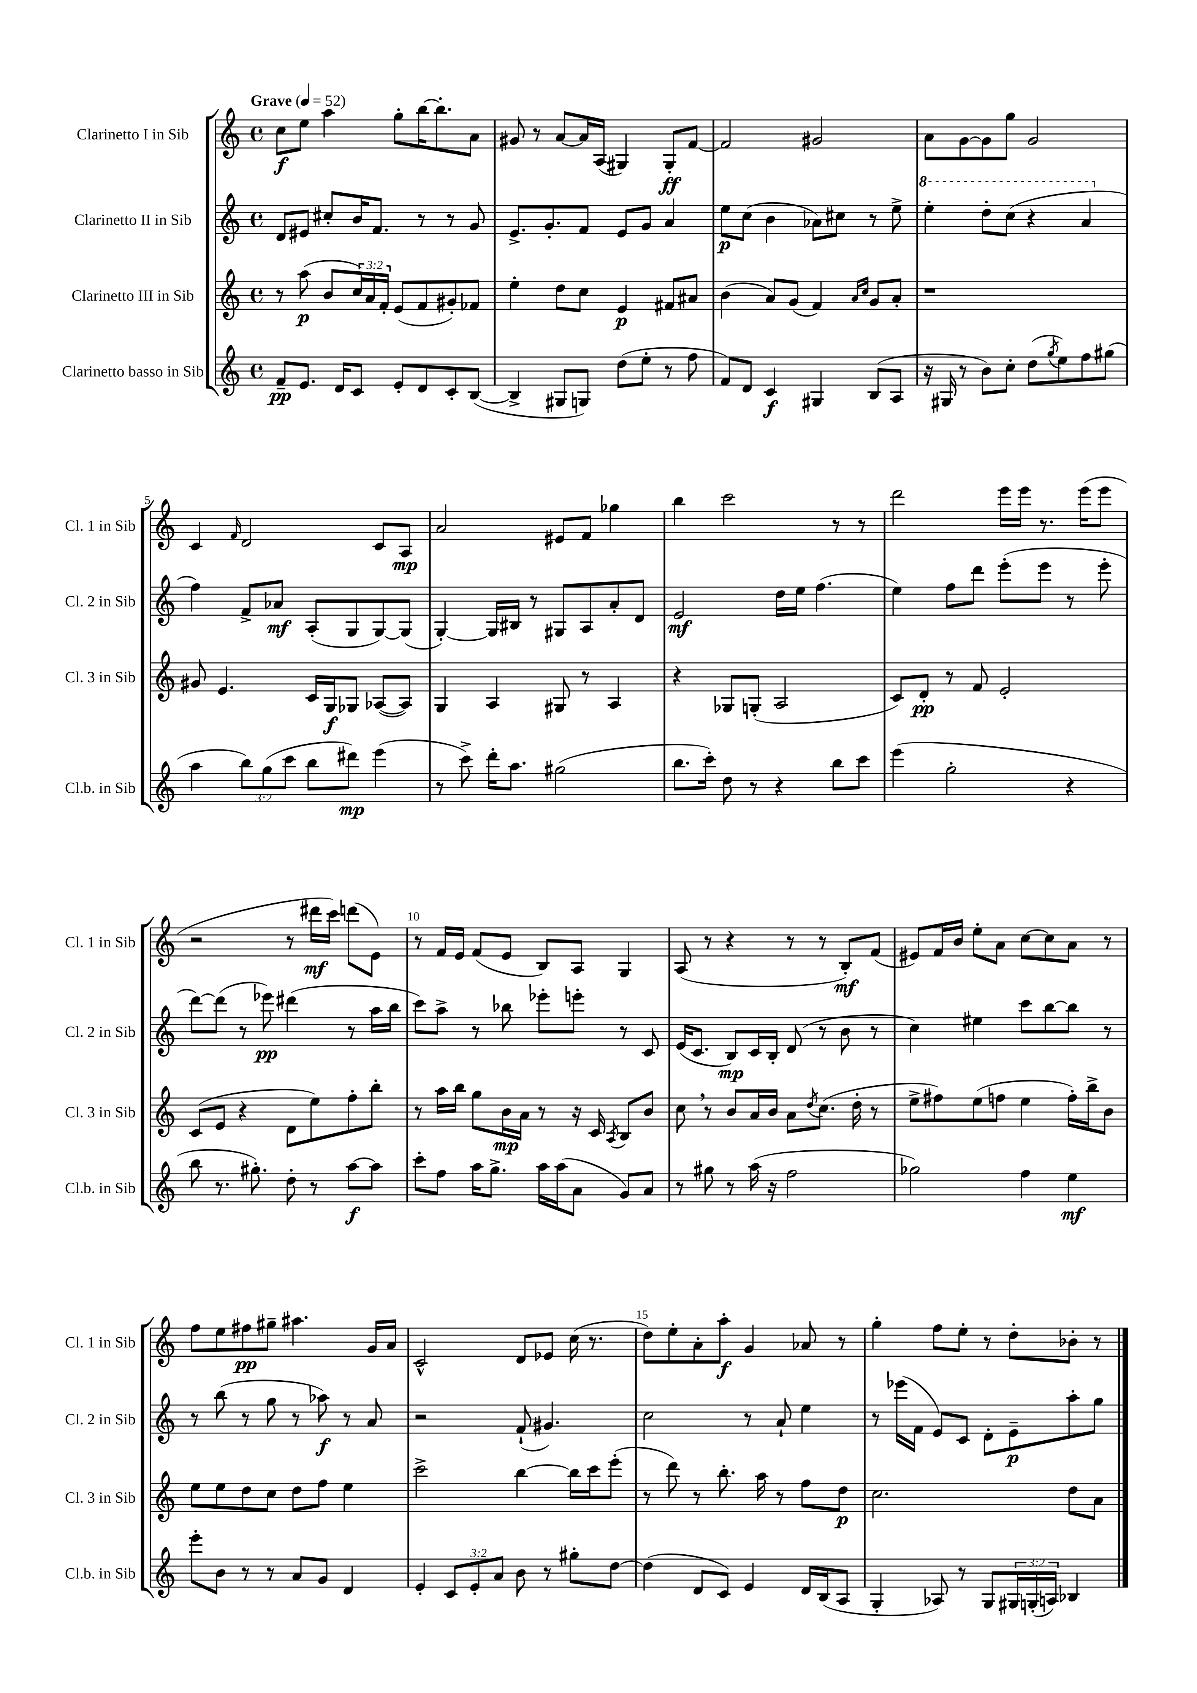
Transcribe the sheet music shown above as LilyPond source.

<<
\new StaffGroup <<
\new Staff = "s0" \with { instrumentName = "Clarinetto I in Sib" shortInstrumentName = "Cl. 1 in Sib" } {
    \clef treble \key c \major \defaultTimeSignature \time 4/4 \tempo "Grave" 4 = 52
    c''8\f e''8 a''4 g''8-. b''16~ b''8.-. a'8 |
    gis'8 r8 a'8~ a'16 a16( gis4) gis8-.\ff f'8~ |
    f'2 gis'2 |
    a'8 g'8~ g'8 g''8 g'2 |
    c'4 \grace { f'16 } d'2 c'8 a8\mp |
    a'2 eis'8 f'8 ges''4 |
    b''4 c'''2 r8 r8 |
    d'''2 e'''16 e'''16 r8. e'''16( e'''8 |
    r2 r8 dis'''16\mf c'''16) d'''8( e'8) |
    r8 f'16 e'16 f'8( e'8 b8) a8 g4 |
    a8( r8 r4 r8 r8 b8-.\mf) f'8( |
    eis'8) f'16 b'16 e''8-. a'8 c''8~ c''8 a'8 r8 |
    f''8 e''8 fis''8\pp gis''8-- ais''4. g'16 a'16 |
    c'2-^ d'8 ees'8 c''16( r8. |
    d''8) e''8-. a'8-. a''8-.\f g'4 aes'8 r8 |
    g''4-. f''8 e''8-. r8 d''8-. bes'8-. r8 \bar "|." |
}
\new Staff = "s1" \with { instrumentName = "Clarinetto II in Sib" shortInstrumentName = "Cl. 2 in Sib" } {
    \clef treble \key c \major \defaultTimeSignature \time 4/4
    d'8 eis'8 cis''8-. b'16 f'8. r8 r8 g'8 |
    e'8.-> g'8.-. f'8 e'8 g'8 a'4 |
    e''8\p c''8( b'4 aes'8) cis''8 r8 e''8-> |
    \ottava #1 e'''4-. d'''8-. c'''8( r4 a''4 \ottava #0 |
    f''4) f'8-> aes'8\mf a8-.( g8 g8~) g8( |
    g4~-.) g16 bis16 r8 gis8 a8 a'8-. d'8 |
    e'2\mf d''16 e''16 f''4.( |
    e''4) f''8 d'''8 e'''8-.( e'''8 r8 e'''8-. |
    d'''8~) d'''8( r8 ees'''8\pp) dis'''4( r8 a''16 b''16 |
    c'''8) a''8-> r8 bes''8 ees'''8-. e'''8-. r8 c'8 |
    e'16( c'8. b8\mp) c'16 b16-. d'8( r8 b'8 r8 |
    c''4) eis''4 c'''8 b''8~ b''8 r8 |
    r8 b''8( r8 g''8 r8 aes''8\f) r8 a'8 |
    r2 f'8-!( gis'4.) |
    c''2 r8 a'8-! e''4 |
    r8 ees'''16( f'16 e'8) c'8 d'8-. e'8--\p a''8-. g''8 \bar "|." |
}
\new Staff = "s2" \with { instrumentName = "Clarinetto III in Sib" shortInstrumentName = "Cl. 3 in Sib" } {
    \clef treble \key c \major \defaultTimeSignature \time 4/4 \override Staff.TupletNumber.text = #tuplet-number::calc-fraction-text
    r8 a''8\p( b'8 \tuplet 3/2 { c''16) a'16 f'16-. } e'8( f'8 gis'8-.) fes'8 |
    e''4-. d''8 c''8 e'4\p fis'8 ais'8 |
    b'4( a'8) g'8( f'4) \grace { a'16 c''16 } g'8 a'8-. |
    r1 |
    gis'8 e'4. c'16 g16\f ges8 aes8~( aes8) |
    g4 a4 gis8 r8 a4 |
    r4 ges8 g8-.( a2 |
    c'8) d'8-.\pp r8 f'8 e'2-. |
    c'8( e'8 r4 d'8 e''8) f''8-. b''8-. |
    r8 a''16 b''16 g''8 b'16\mp a'16 r8 r16 c'16 \acciaccatura { a8 } b8 b'8 |
    c''8 \breathe r8 b'8 a'16 b'16 a'8 \acciaccatura { d''8 } c''8.( d''16-. r8 |
    e''8-> fis''8) e''8( f''8 e''4 f''16-.) b''16-> b'8 |
    e''8 e''8 d''8 c''8 d''8 f''8 e''4 |
    c'''2-> b''4~ b''16 c'''16 e'''8-.( |
    r8 d'''8) r8 b''8.-. a''16 r8 f''8 d''8\p |
    c''2. d''8 a'8 \bar "|." |
}
\new Staff = "s3" \with { instrumentName = "Clarinetto basso in Sib" shortInstrumentName = "Cl.b. in Sib" } {
    \clef treble \key c \major \defaultTimeSignature \time 4/4 \override Staff.TupletNumber.text = #tuplet-number::calc-fraction-text
    f'8--\pp e'8. d'16 c'8 e'8-. d'8 c'8-. b8~( |
    b4-> gis8 g8) d''8( e''8-. r8 f''8 |
    f'8) d'8 c'4\f gis4 b8( a8 |
    r16 gis16 r8 b'8) c''8-. d''8( \acciaccatura { g''8 } e''8) f''8 gis''8( |
    a''4 \tuplet 3/2 { b''8) g''8( c'''8 } b''8 dis'''8\mp) e'''4( |
    r8 c'''8->) d'''16-. a''8. gis''2( |
    b''8. c'''16-.) d''8 r8 r4 b''8 c'''8 |
    e'''4( g''2-. r4 |
    b''8 r8. gis''8.-.) d''8-. r8 a''8~\f a''8 |
    c'''8-. f''8 a''16 g''8.-> a''16 a''16( a'8 g'8) a'8 |
    r8 gis''8 r8 a''16( r16 f''2 |
    ges''2) f''4 e''4\mf |
    e'''8-. b'8 r8 r8 a'8 g'8 d'4 |
    e'4-. \tuplet 3/2 { c'8 e'8-. a'8 } b'8 r8 gis''8-. d''8~ |
    d''4( d'8 c'8) e'4 d'16 b16( a8 |
    g4-. aes8) r8 g8 \tuplet 3/2 { gis16 g16-.( a16) } bes4 \bar "|." |
}
>>
>>
\layout { \context { \Score \override BarNumber.break-visibility = ##(#f #t #t) barNumberVisibility = #(every-nth-bar-number-visible 5) } }
